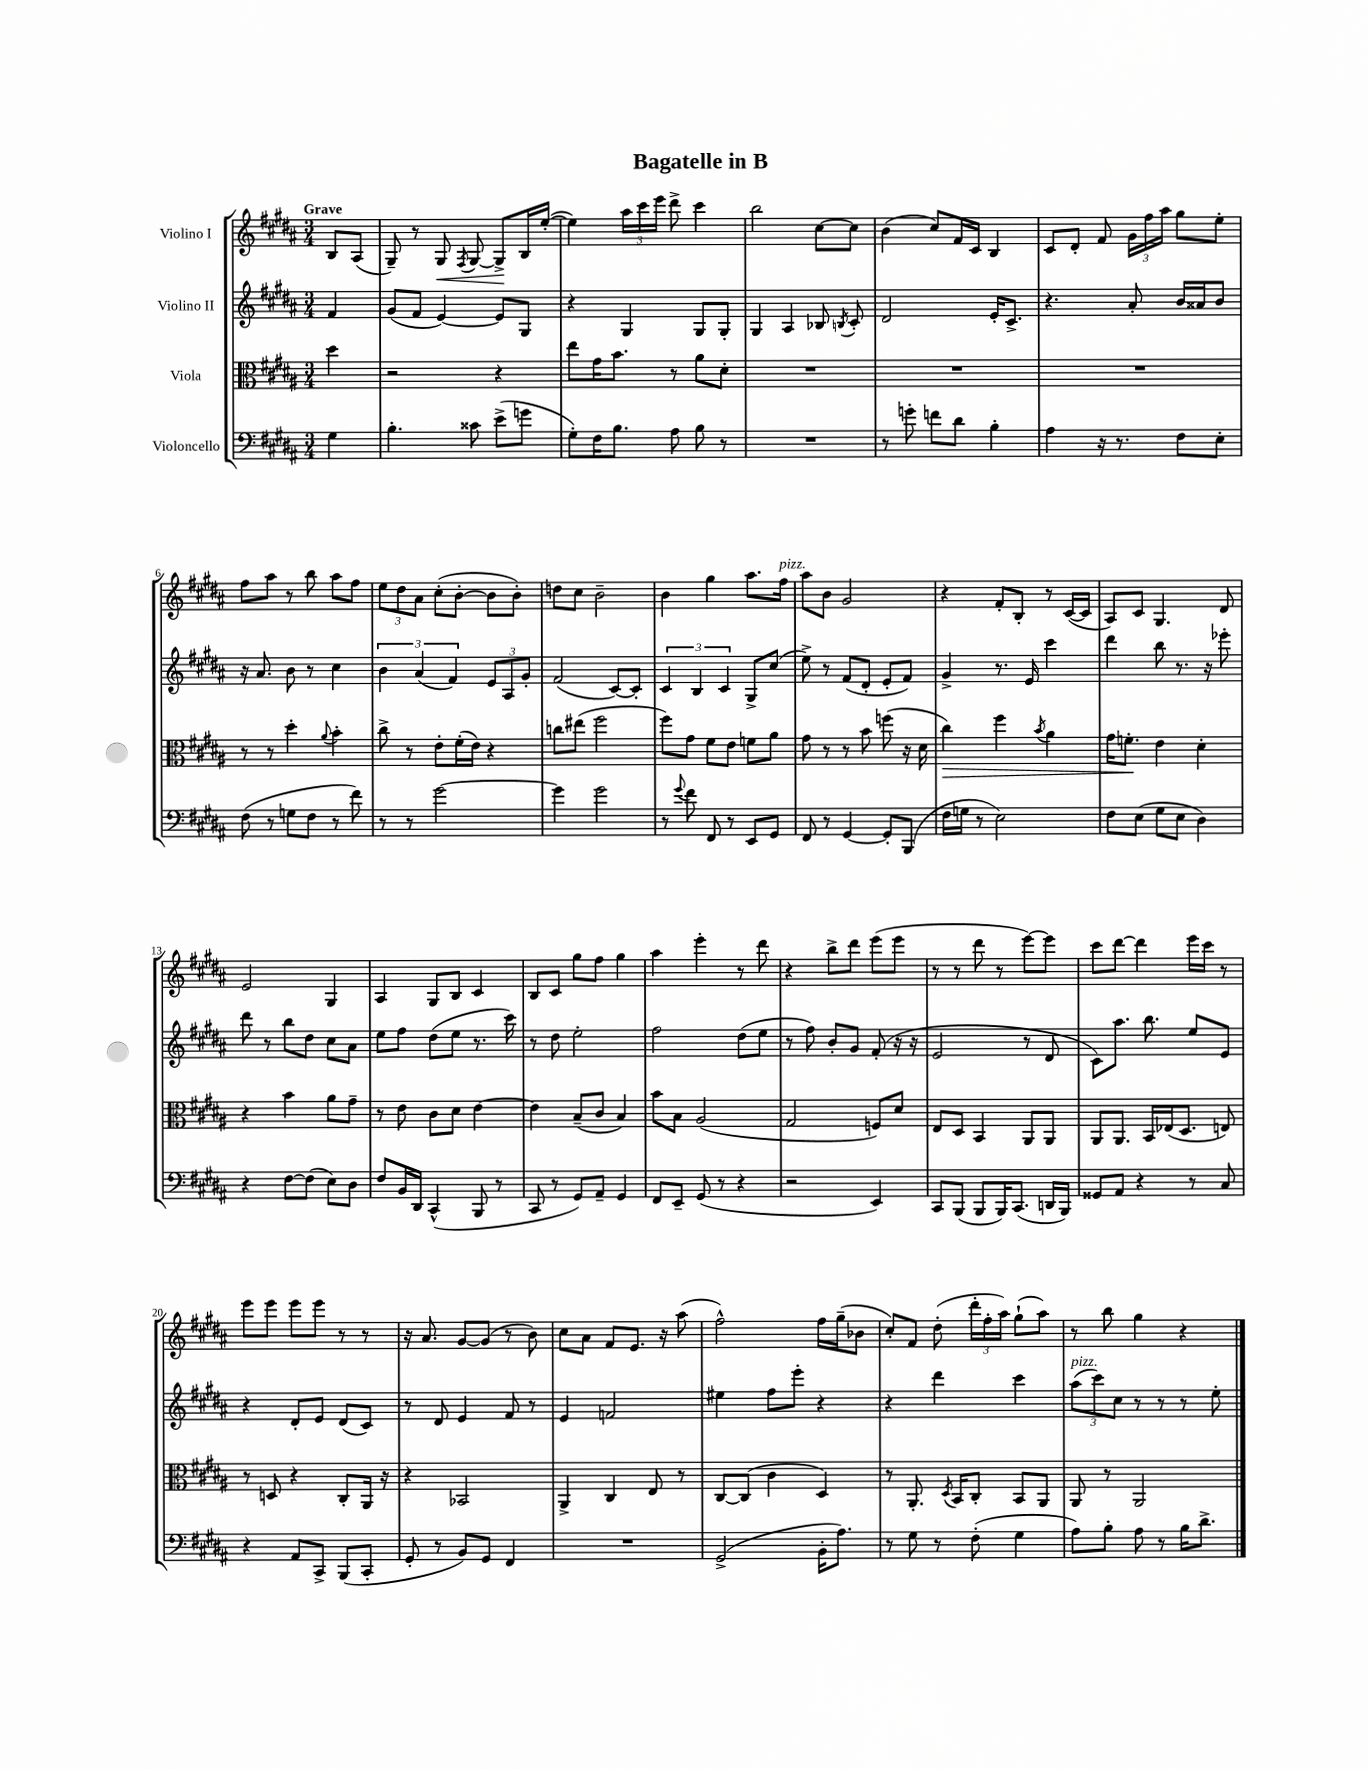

**kern	**kern	**kern	**kern
*staff4	*staff3	*staff2	*staff1
*clefF4	*clefC3	*clefG2	*clefG2
*k[f#c#g#d#a#]	*k[f#c#g#d#a#]	*k[f#c#g#d#a#]	*k[f#c#g#d#a#]
*M3/4	*M3/4	*M3/4	*M3/4
4G#\	4dd#\	4f#/	8B/L
.	.	.	(8A#/J
=	=	=	=
4.B'\	2r	(8g#/L	8G#~/)
.	.	8f#/J	8r
.	.	[4e/)	8G#/
.	.	.	8qF#/
8c##\	.	.	[8G#/
(8e^\L	4r	8e/]L	8G#^/]L
8g\J	.	8G#/J	16B/L
.	.	.	([16ee'/JJ
=	=	=	=
8G#'\L)	8ee\L	4r	4ee\])
16F#\K	16g#\K	.	.
8.B\J	8.b\J	.	.
.	.	4G#/	24aa#\LL
.	.	.	24ccc#\
.	.	.	24eee\JJ
8A#\	8r	.	8ddd#^\
8B\	8a#\L	8G#/L	4ccc#\
8r	8d#'\J	8G#'/J	.
=	=	=	=
2.r	2.r	4G#/	2bb\
.	.	4A#/	.
.	.	8B-/	[8cc#\L
.	.	8qB/	.
.	.	8c#'/	8cc#\]J
=	=	=	=
8r	2.r	2d#/	(4b\
8g'\	.	.	.
8f\L	.	.	8cc#/L)
8d#\J	.	.	16f#/L
.	.	.	16c#/JJ
4B'\	.	16e'/LK	4B/
.	.	8.c#^/J	.
=	=	=	=
4A#\	2.r	4.r	8c#/L
.	.	.	8d#'/J
16r	.	.	8f#/
8.r	.	.	.
.	.	8a#'/	24g#\LL
.	.	.	24ff#\
.	.	.	24aa#\JJ
8F#\L	.	16b/LL	8gg#\L
.	.	16a##/J	.
8E'\J	.	8b/J	8ee'\J
=	=	=	=
(8F#\	8r	16r	8ff#\L
.	.	8.a#/	.
8r	8r	.	8aa#\J
8G\L	4dd#'\	8b\	8r
8F#\J	.	8r	8bb\
.	8qqa#/	.	.
8r	4b'\	4cc#\	8aa#\L
8f#\)	.	.	8ff#\J
=	=	=	=
8r	8cc#^\	6b\	12ee\L
.	.	.	12dd#\
8r	8r	.	.
.	.	(6a#/	12a#\J
[2g#\	8e'\L	.	(8cc#'\L
.	.	6f#/)	.
.	(16f#'\L	.	[8b'\J
.	16e\JJ)	.	.
.	4r	12e/L	8b\]L
.	.	12A#/	.
.	.	.	8b'\J)
.	.	12g#'/J	.
=	=	=	=
4g#\]	8cc\L	(2f#/	8dd\L
.	(8ee#\J	.	8cc#\J
2g#\	2ff#\	.	2b~\
.	.	[8c#/L)	.
.	.	8c#'/]J	.
=	=	=	=
8r	8ff#\L)	6c#/	4b\
8qqg#/	.	.	.
8f#\	8g#\J	.	.
.	.	6B/	.
8FF#/	8f#\L	.	4gg#\
.	.	6c#/	.
8r	8e\J	.	.
8EE/L	8f\L	8G#^/L	8.aa#\L
8GG#/J	8a#\J	(8cc#/J	.
.	.	.	16ff#\Jk
=	=	=	=
8FF#/	8g#\	8ee^\)	8aa#\L
8r	8r	8r	8b\J
[4GG#/	8r	(8f#/L	2g#/
.	8b\	8d#'/J	.
8GG#'/]L	(8ff\	8e'/L	.
(8BBB/J	16r	8f#/J)	.
.	16d#\	.	.
=	=	=	=
16F#\LL	4cc#\)	4g#^/	4r
16G\JJ	.	.	.
8r	.	.	.
2E\)	4ff#\	8.r	8f#'/L
.	.	.	8B'/J
.	.	16e/	.
.	8qb/	.	.
.	4a#\	4ccc#\	8r
.	.	.	([16c#/LL
.	.	.	16c#/]JJ
=	=	=	=
8F#\L	16g#\LK	4ddd#\	8A#/L)
.	8.f'\J	.	.
(8E\J	.	.	8c#/J
8G#\L	4e\	8bb\	4.G#/
8E\J	.	8.r	.
4D#\)	4d#'\	.	.
.	.	16r	.
.	.	8eee-'\	8d#/
=	=	=	=
4r	4r	8ddd#\	2e/
.	.	8r	.
[8F#\L	4b\	8bb\L	.
(8F#\]J	.	8dd#\J	.
8E\L)	8a#\L	8cc#\L	4G#/
8D#\J	8g#~\J	8a#\J	.
=	=	=	=
8F#/L	8r	8ee\L	4A#/
16BB/L	8e\	8ff#\J	.
16DD#/JJ	.	.	.
(4CC#^^/	8c#\L	(8dd#\L	8G#/L
.	8d#\J	8ee\J	8B/J
8BBB/	[4e\	8.r	4c#/
8r	.	.	.
.	.	16ccc#\)	.
=	=	=	=
8CC#/	4e\]	8r	8B/L
8r	.	8dd#\	8c#/J
8GG#/L)	(8B~/L	2ee'\	8gg#\L
8AA#~/J	8c#/J	.	8ff#\J
4GG#/	4B/)	.	4gg#\
=	=	=	=
8FF#/L	8b\L	2ff#\	4aa#\
8EE~/J	8B\J	.	.
(8GG#/	(2A#/	.	4eee'\
8r	.	.	.
4r	.	(8dd#\L	8r
.	.	8ee\J	8ddd#\
=	=	=	=
2r	2G#/	8r	4r
.	.	8ff#\)	.
.	.	8b'/L	8bb^\L
.	.	8g#/J	8ddd#\J
4EE/)	8F/L)	(8f#'/	(8eee\L
.	8d#/J	16r	8eee\J
.	.	16r	.
=	=	=	=
8CC#/L	8E/L	2e/	8r
(8BBB/J	8D#/J	.	8r
8BBB/L	4BB/	.	8ddd#\
16BBB/K)	.	.	8r
(8.CC#/J	.	.	.
.	8AA#/L	8r	[8eee\L)
16DD/LL	8AA#/J	8d#/	8eee\]J
16BBB/JJ)	.	.	.
=	=	=	=
8GG##/L	8AA#/L	8c#\L)	8ccc#\L
8AA#/J	8.AA#/J	8.aa#\J	[8ddd#\J
4r	.	.	4ddd#\]
.	16BB/LL	8.bb\	.
.	(16E-/J	.	.
.	8.D#/J	.	.
8r	.	8ee/L	16eee\LL
.	.	.	16ccc#\JJ
8C#/	8E/)	8e/J	8r
=	=	=	=
4r	8r	4r	8eee\L
.	8D/	.	8eee\J
8AA#/L	4r	8d#'/L	8eee\L
8CC#^/J	.	8e/J	8eee\J
(8BBB/L	8C#'/L	(8d#/L	8r
8CC#'/J	16AA#/Jk	8c#/J)	8r
.	16r	.	.
=	=	=	=
8GG#'/	4r	8r	16r
.	.	.	8.a#/
8r	.	8d#/	.
8BB/L)	2BB-/	4e/	[8g#/L
8GG#/J	.	.	(8g#/]J
4FF#/	.	8f#/	8r
.	.	8r	8b\)
=	=	=	=
2.r	4AA#^/	4e/	8cc#\L
.	.	.	8a#\J
.	4C#/	2f/	8f#/L
.	.	.	8.e/J
.	8E/	.	.
.	.	.	16r
.	8r	.	(8aa#\
=	=	=	=
(2GG#^/	[8C#/L	4ee#\	2ff#^^\)
.	(8C#/]J	.	.
.	4c#\	8ff#\L	.
.	.	8eee'\J	.
16BB'\LK	4D#/)	4r	16ff#\LL
8.A#\J)	.	.	(16gg#~\J
.	.	.	8b-\J
=	=	=	=
8r	8r	4r	8cc#'/L)
8G#\	8.AA#'/	.	8f#/J
8r	.	4ddd#\	(8dd#'\
.	8qD#/	.	.
.	16BB/LK	.	.
(8F#'\	8C#'/J	.	24ddd#'\LL
.	.	.	24ff#'\
.	.	.	24aa#\JJ)
4G#\	8BB/L	4ccc#\	(8gg#`\L
.	8AA#/J	.	8aa#\J)
=	=	=	=
8A#\L)	8AA#/	(12aa#\L	8r
.	.	12ccc#\)	.
8B'\J	8r	.	8bb\
.	.	12cc#\J	.
8A#\	2AA#/	8r	4gg#\
8r	.	8r	.
16B\LK	.	8r	4r
8.d#^\J	.	.	.
.	.	8ee'\	.
==	==	==	==
*-	*-	*-	*-
